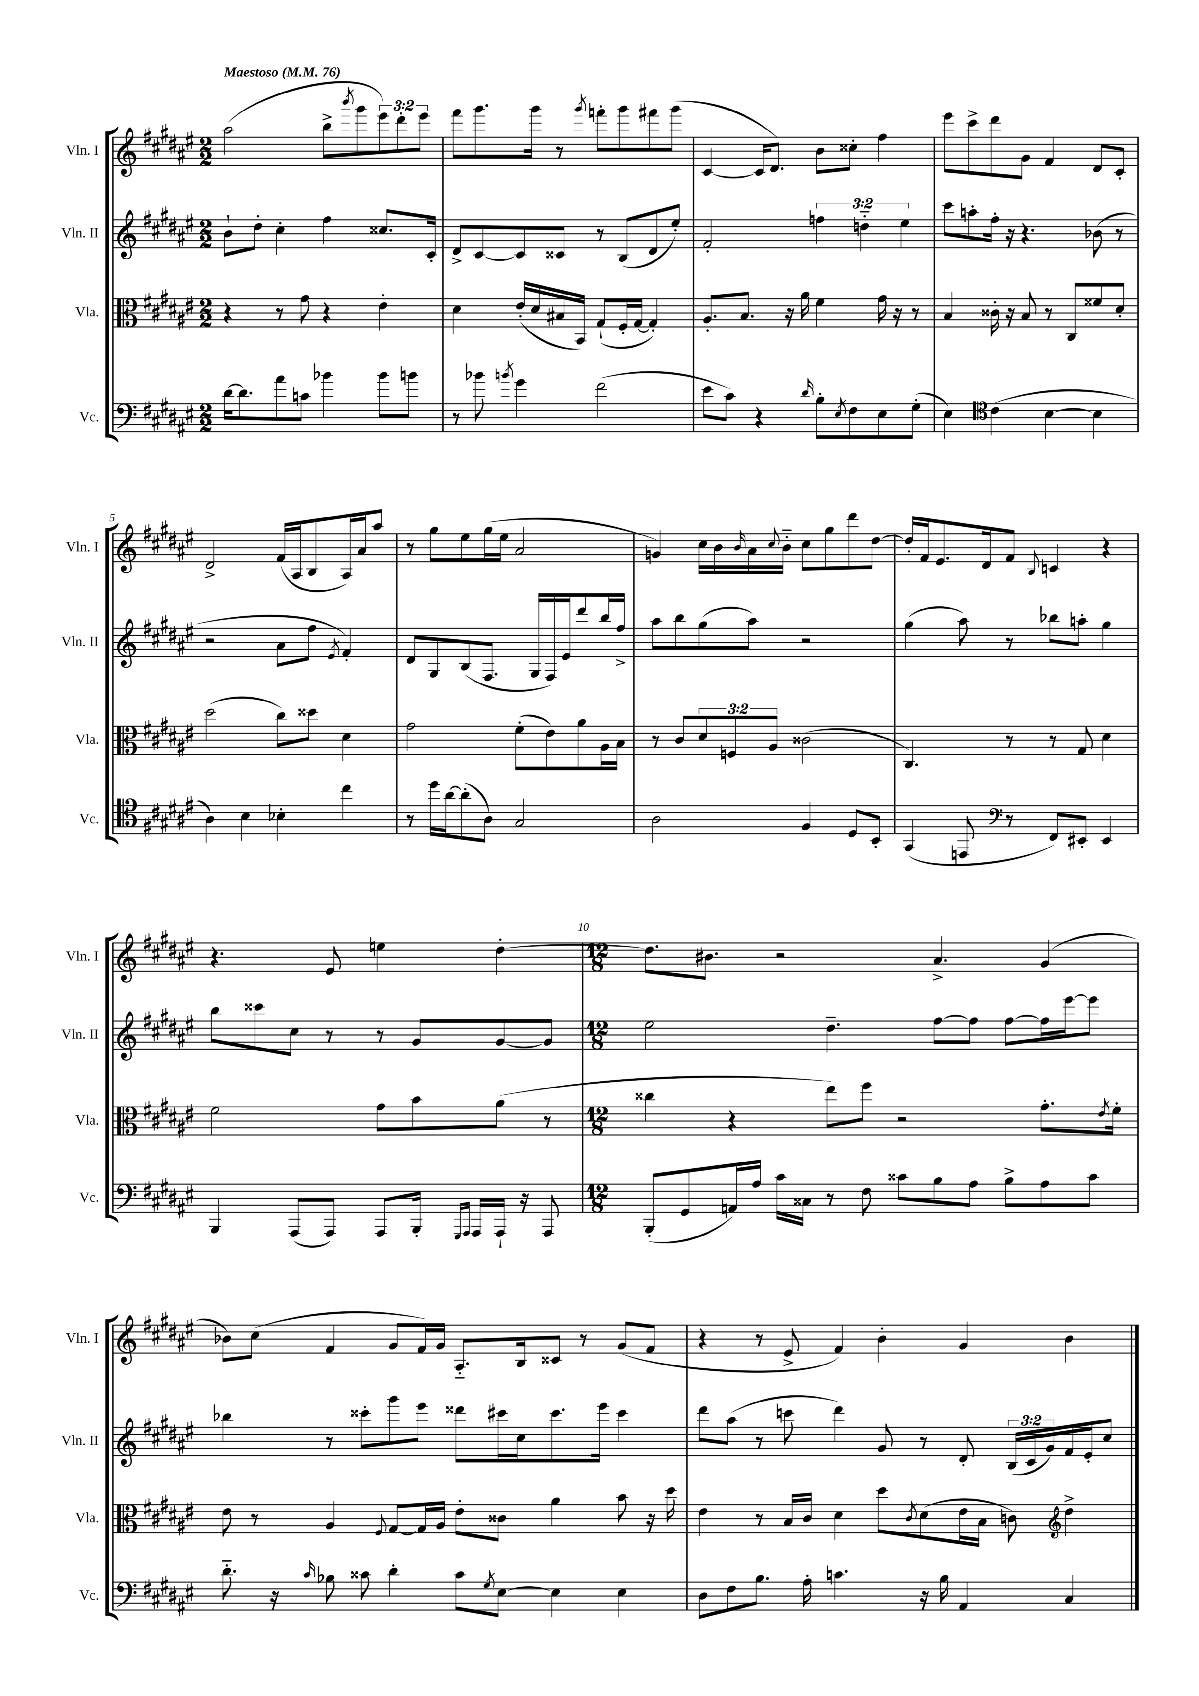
<<
\new StaffGroup <<
\new Staff = "s0" \with { instrumentName = "Vln. I" shortInstrumentName = "Vln. I" } {
    \clef treble \key fis \major \numericTimeSignature \time 2/2 \override Staff.TupletNumber.text = #tuplet-number::calc-fraction-text \tempo "Maestoso" 4 = 76
    ais''2( b''8-> \acciaccatura { b'''8 } gis'''8 \tuplet 3/2 { eis'''8) dis'''8-. eis'''8 } |
    fis'''8 gis'''8. gis'''16 r8 \acciaccatura { gis'''8 } f'''8-. gis'''8 fis'''8 gis'''8( |
    cis'4~ cis'16 dis'8.) b'8 cisis''8-. fis''4 |
    eis'''8 cis'''8-> dis'''8 gis'8 fis'4 dis'8 cis'8-. |
    dis'2-> fis'16( ais16 b8 ais16) ais'16 ais''8 |
    r8 gis''8 eis''8 gis''16( eis''16 ais'2 |
    g'4) cis''16 b'16 \grace { b'16 } ais'16 \appoggiatura { cis''8 } b'16-_ cis''8 gis''8 dis'''8 dis''8~ |
    dis''16-. fis'16 eis'8. dis'16 fis'8 \appoggiatura { b8 } c'4 r4 |
    r4. eis'8 e''4 dis''4~-. |
    \numericTimeSignature \time 12/8 dis''8. bis'8. r2 ais'4.-> gis'4( |
    bes'8) cis''8( fis'4 gis'8 fis'16) gis'16 ais8.-_ b16 cisis'8 r8 gis'8( fis'8 |
    r4 r8 eis'8-> fis'4) b'4-. gis'4 b'4 \bar "|." |
}
\new Staff = "s1" \with { instrumentName = "Vln. II" shortInstrumentName = "Vln. II" } {
    \clef treble \key fis \major \numericTimeSignature \time 2/2 \override Staff.TupletNumber.text = #tuplet-number::calc-fraction-text
    b'8-! dis''8-. cis''4-. fis''4 cisis''8. cis'16-. |
    dis'8-> cis'8~ cis'8 cisis'8 r8 b8( dis'8 eis''8-.) |
    fis'2-. \tuplet 3/2 { f''4 d''4-_ eis''4 } |
    cis'''8 a''8-. fis''16-. r16 r4. bes'8( r8 |
    r2 ais'8 fis''8 \acciaccatura { eis'8 } fis'4-.) |
    dis'8 gis8 b8( fis8. gis16 fis16) eis'16 dis'''8 b''16 fis''16-> |
    ais''8 b''8 gis''8( ais''8) r2 |
    gis''4( ais''8) r8 bes''8 a''8-. gis''4 |
    b''8 cisis'''8 cis''8 r8 r8 gis'8 gis'8~ gis'8 |
    \numericTimeSignature \time 12/8 eis''2 dis''4.-- fis''8~ fis''8 fis''8~ fis''16 eis'''16~ eis'''8 |
    bes''4 r8 cisis'''8-. gis'''8 eis'''8 disis'''8 cis'''16 cis''16 cis'''8. eis'''16 cis'''4 |
    dis'''8 ais''8( r8 c'''8 dis'''4) gis'8 r8 dis'8-. \tuplet 3/2 { b16( cis'16 gis'16) } fis'16 eis'16-. cis''8 \bar "|." |
}
\new Staff = "s2" \with { instrumentName = "Vla." shortInstrumentName = "Vla." } {
    \clef alto \key fis \major \numericTimeSignature \time 2/2 \override Staff.TupletNumber.text = #tuplet-number::calc-fraction-text
    r4 r8 gis'8 r4 eis'4-. |
    dis'4 eis'16-.( dis'16 bis16 b,16) gis8-!( fis16-. gis16~ gis4-.) |
    ais8.-. b8. r16 ais'16 fis'4 gis'16 r16 r8 |
    b4 cisis'16-. r16 b8 r8 cis8 fisis'8 dis'8-. |
    dis''2( cis''8) disis''8 dis'4 |
    gis'2 fis'8-.( eis'8) ais'8 ais16 b16 |
    r8 cis'8 \tuplet 3/2 { dis'8 f8 ais8 } cisis'2( |
    cis4.) r8 r8 gis8 dis'4 |
    fis'2 gis'8 b'8 ais'8( r8 |
    \numericTimeSignature \time 12/8 cisis''4 r4 eis''8) fis''8 r2 gis'8.-. \acciaccatura { eis'8 } fis'16-. |
    eis'8 r8 ais4 \appoggiatura { fis8 } gis8~ gis16 ais16 eis'8-. cisis'8 ais'4 b'8 r16 dis''16 |
    eis'4 r8 b16 cis'16 dis'4 dis''8 \acciaccatura { cis'8 } dis'8( eis'16 b16 c'8) \clef treble dis''4-> \bar "|." |
}
\new Staff = "s3" \with { instrumentName = "Vc." shortInstrumentName = "Vc." } {
    \clef bass \key fis \major \numericTimeSignature \time 2/2
    dis'16~ dis'8. ais'8 c'8 bes'4 bes'8 b'8 |
    r8 bes'8 \acciaccatura { b'8 } gis'4 fis'2( |
    eis'8 cis'8) r4 \grace { dis'16 } b8-. \acciaccatura { eis8 } fis8 eis8 gis8-.( |
    eis4) \clef tenor cis'4( b4~ b4 |
    ais4) b4 bes4-. cis''4 |
    r8 dis''16 ais'16~ ais'8-.( ais8) gis2 |
    ais2 fis4 dis8 b,8-. |
    gis,4( e,8 r8 fis,8) eis,8-. eis,4 |
    \clef bass b,,4 ais,,8( ais,,8) ais,,8 b,,16-. \grace { gis,,16 ais,,16 } ais,,16 ais,,16-! r16 ais,,8 |
    \numericTimeSignature \time 12/8 b,,8-.( gis,8 a,16) ais16 cis'16 cisis16 r8 fis8 cisis'8 b8 ais8 b8-> ais8 cisis'8 |
    dis'8.-_ r16 \grace { cis'16 } bes8 cisis'8 dis'4-. cisis'8 \acciaccatura { gis8 } eis8~ eis4 eis4 |
    dis8 fis8 b8. ais16-. c'4. r16 b16 ais,4 cis4 \bar "|." |
}
>>
>>
\layout { \context { \Score \override BarNumber.break-visibility = ##(#f #t #t) barNumberVisibility = #(every-nth-bar-number-visible 5) } }
